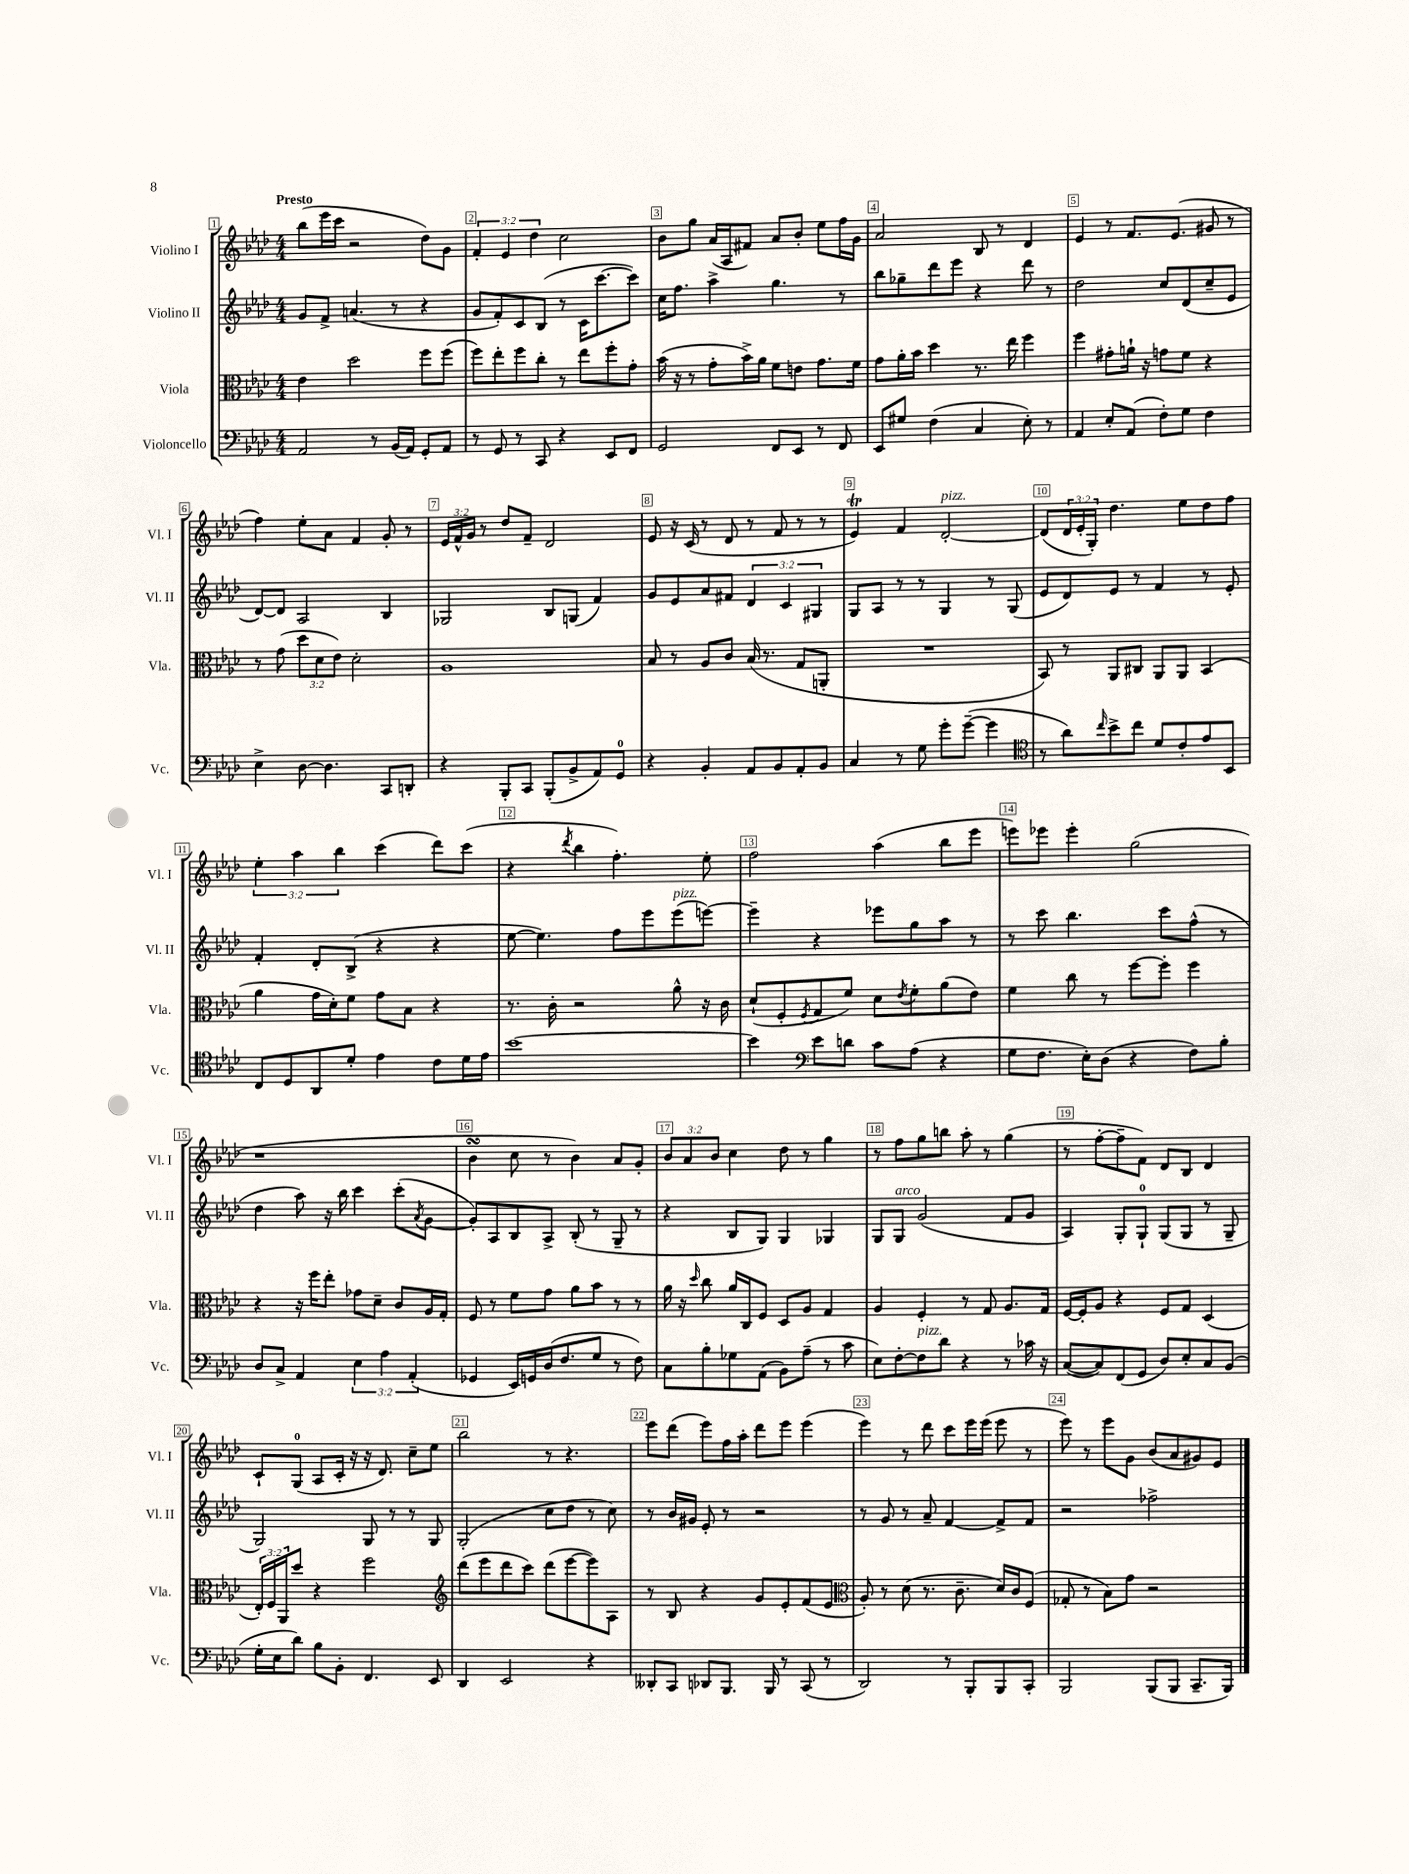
<<
\new StaffGroup <<
\new Staff = "s0" \with { instrumentName = "Violino I" shortInstrumentName = "Vl. I" } {
    \clef treble \key aes \major \numericTimeSignature \time 4/4 \override Staff.TupletNumber.text = #tuplet-number::calc-fraction-text \tempo "Presto"
    bes''8( ees'''16 c'''16 r2 des''8) g'8 |
    \tuplet 3/2 { f'4-. ees'4 des''4 } c''2 |
    bes'8 g''8 aes'16( aes16 fis'8) aes'8 bes'8-. ees''8 f''16 g'16 |
    aes'2 bes8 r8 des'4 |
    ees'4 r8 f'8. ees'8.( gis'8 r8 |
    f''4) ees''8-. aes'8 f'4 g'8-. r8 |
    \tuplet 3/2 { ees'16 f'16-^ g'16 } r8 des''8 f'8-- des'2 |
    ees'8 r16 c'16( r8 des'8 r8 f'8 r8 r8 |
    ees'4\trill) f'4 des'2~-.^\markup { \italic "pizz." } |
    des'8( \tuplet 3/2 { des'16 ees'16-. g16-.) } des''4. ees''8 des''8 f''8 |
    \tuplet 3/2 { ees''4-. aes''4 bes''4 } c'''4( des'''8) c'''8( |
    r4 \acciaccatura { des'''8 } bes''4 f''4.-.) ees''8-. |
    f''2 aes''4( bes''8 ees'''8 |
    e'''8) ees'''8 ees'''4-. g''2( |
    r1 |
    bes'4\turn c''8 r8 bes'4) aes'8 g'8-. |
    \tuplet 3/2 { bes'8 aes'8 bes'8 } c''4 des''8 r8 g''4 |
    r8 f''8 g''8 b''8 aes''8-. r8 g''4( |
    r8 f''8~-. f''8-- f'8) des'8 bes8 des'4 |
    c'8-! g8-0( aes8 c'16-. r16 r16 des'8.) c''8-- ees''8 |
    bes''2 r8 r4. |
    ees'''8 des'''8( ees'''8) f''16 aes''16-. des'''8 ees'''8 ees'''4( |
    ees'''4) r8 des'''8 c'''8 ees'''16 ees'''16( ees'''8 r8 |
    ees'''8) r8 ees'''8 g'8 bes'8( aes'8 gis'8) ees'8 \bar "|." |
}
\new Staff = "s1" \with { instrumentName = "Violino II" shortInstrumentName = "Vl. II" } {
    \clef treble \key aes \major \numericTimeSignature \time 4/4 \override Staff.TupletNumber.text = #tuplet-number::calc-fraction-text
    g'8 f'8-> a'4.( r8 r4 |
    g'8 f'8-.) c'8 bes8( r8 c'16 c'''8.~ c'''8) |
    c''16 f''8. aes''4-> g''4. r8 |
    bes''8 ges''8-- des'''8 ees'''8 r4 des'''8 r8 |
    des''2 c''8 des'8( c''8-- ees'8 |
    des'8~) des'8 aes2 bes4 |
    ges2 bes8 g8( f'4) |
    g'8 ees'8 aes'8 fis'8 \tuplet 3/2 { des'4 c'4 gis4 } |
    g8 aes8 r8 r8 g4 r8 g8( |
    ees'8 des'8) ees'8 r8 f'4 r8 ees'8-. |
    f'4-. des'8-. bes8->( r4 r4 |
    ees''8~ ees''4.) f''8 ees'''8 ees'''8^\markup { \italic "pizz." }( e'''8~) |
    e'''4-- r4 ees'''8 g''8 aes''8 r8 |
    r8 c'''8 bes''4. c'''8 f''8-^( r8 |
    des''4 aes''8) r16 bes''16 c'''4 c'''8-.( \acciaccatura { aes'8 } g'8~ |
    g'8-.) aes8 bes8 aes8-> bes8-.( r8 g8-- r8 |
    r4 bes8 g8) g4 ges4 |
    g8 g8^\markup { \italic "arco" } g'2( f'8 g'8 |
    aes4) g8-. g8-0-! g8( g8 r8 g8-- |
    g2) g8 r8 r8 g8 |
    g2-.( c''8 des''8 r8 c''8) |
    r8 bes'16 gis'16 ees'8-. r8 r2 |
    r8 g'8 r8 aes'8-- f'4~ f'8-> f'8 |
    r2 fes''2-> \bar "|." |
}
\new Staff = "s2" \with { instrumentName = "Viola" shortInstrumentName = "Vla." } {
    \clef alto \key aes \major \numericTimeSignature \time 4/4 \override Staff.TupletNumber.text = #tuplet-number::calc-fraction-text
    ees'4 des''2 f''8 f''8( |
    f''8) ees''8-. f''8 c''8-. r8 ees''8 f''8-. g'8-. |
    bes'16( r16 r8 g'8-. bes'16->) aes'16 f'8 e'8 g'8. f'16 |
    g'8 aes'16-. bes'16 des''4 r8. ees''16 f''4 |
    f''4 gis'8-. a'16-! r16 g'8 f'8 r4 |
    r8 g'8( \tuplet 3/2 { des''8 des'8 ees'8) } des'2-. |
    aes1 |
    bes8 r8 aes8 c'8 bes16( r8. g8 a,8-. |
    R1 |
    bes,8) r8 aes,8 cis8 aes,8 aes,8 bes,4( |
    aes'4 g'16 des'16-.) f'8 g'8 bes8 r4 |
    r8. c'16-. r2 aes'8-^ r16 c'16 |
    des'8-!( f8-. \acciaccatura { f8 } g8 f'8) des'8 \acciaccatura { ees'8 } f'8-. aes'8( ees'8) |
    f'4 c''8 r8 f''8~ f''8-. f''4 |
    r4 r16 f''16 ees''8-. ges'8 des'8-- c'8 aes16 g16-. |
    f8 r8 f'8 g'8 aes'8 bes'8 r8 r8 |
    aes'16 r16 \grace { des''16 } c''8 aes'16 c16 f8 des8 aes8 g4 |
    aes4 f4-. r8 g8 aes8. g16 |
    f16~ f16-. aes8 r4 f8 g8 des4( |
    \tuplet 3/2 { ees16-.) f16 aes,16 } des''8 r4 f''2 |
    \clef treble des'''8( ees'''8 des'''8 c'''8) des'''8( ees'''8~ ees'''8) aes8 |
    r8 bes8 r4 g'8 ees'8-. f'8( ees'8 |
    \clef alto aes8-.) r8 des'8( r8. c'8.-- des'16) c'16 f8( |
    ges8-. r8 bes8) g'8 r2 \bar "|." |
}
\new Staff = "s3" \with { instrumentName = "Violoncello" shortInstrumentName = "Vc." } {
    \clef bass \key aes \major \numericTimeSignature \time 4/4 \override Staff.TupletNumber.text = #tuplet-number::calc-fraction-text
    aes,2 r8 bes,16( aes,16) g,8-. aes,8 |
    r8 g,8 r8 c,8 r4 ees,8 f,8 |
    g,2 f,8 ees,8 r8 f,8 |
    ees,8 gis8 f4( c4 ees8-.) r8 |
    aes,4 ees8-. aes,8( f8-.) g8 f4 |
    ees4-> des8~ des4. c,8 d,8-. |
    r4 bes,,8-. c,8 bes,,8-.( bes,8-> aes,8) g,8-0 |
    r4 bes,4-. aes,8 bes,8 aes,8-. bes,8 |
    c4 r8 g8 g'8-. g'8~--( g'4 |
    \clef tenor r8 aes'8) \grace { c''16 } bes'8-> c''8 des'8 c'8-. ees'8 bes,8 |
    c8 des8 aes,8 des'8-. ees'4 c'8 des'16 ees'16 |
    bes'1~ |
    bes'4 \clef bass ees'8 d'8 c'8 aes8( r4 |
    g8 f8. ees16-.) des8( r4 f8) bes8-. |
    des8 c8-> aes,4 \tuplet 3/2 { ees4 aes4 aes,4-.( } |
    ges,4 ees,16) g,16 des16( f8. g8 r8 f8) |
    c8 bes8-. ges8 aes,8( bes,8) aes8--( r8 c'8 |
    ees8) f8~-. f8^\markup { \italic "pizz." } des'8 r4 r8 ces'16 r16 |
    c8~( c8) f,8( g,8 des8) ees8-. c8 bes,8( |
    g16-. ees16 des'8) bes8 bes,8-. f,4. ees,8 |
    des,4 ees,2 r4 |
    deses,8-. c,8 des,8 bes,,8. bes,,16 r8 c,8( r8 |
    des,2) r8 bes,,8-. bes,,8 c,8-. |
    bes,,2 bes,,8( bes,,8 c,8.-- bes,,16) \bar "|." |
}
>>
>>
\layout { \context { \Score \override BarNumber.break-visibility = ##(#f #t #t) barNumberVisibility = #all-bar-numbers-visible \override BarNumber.stencil = #(make-stencil-boxer 0.1 0.3 ly:text-interface::print) } }
